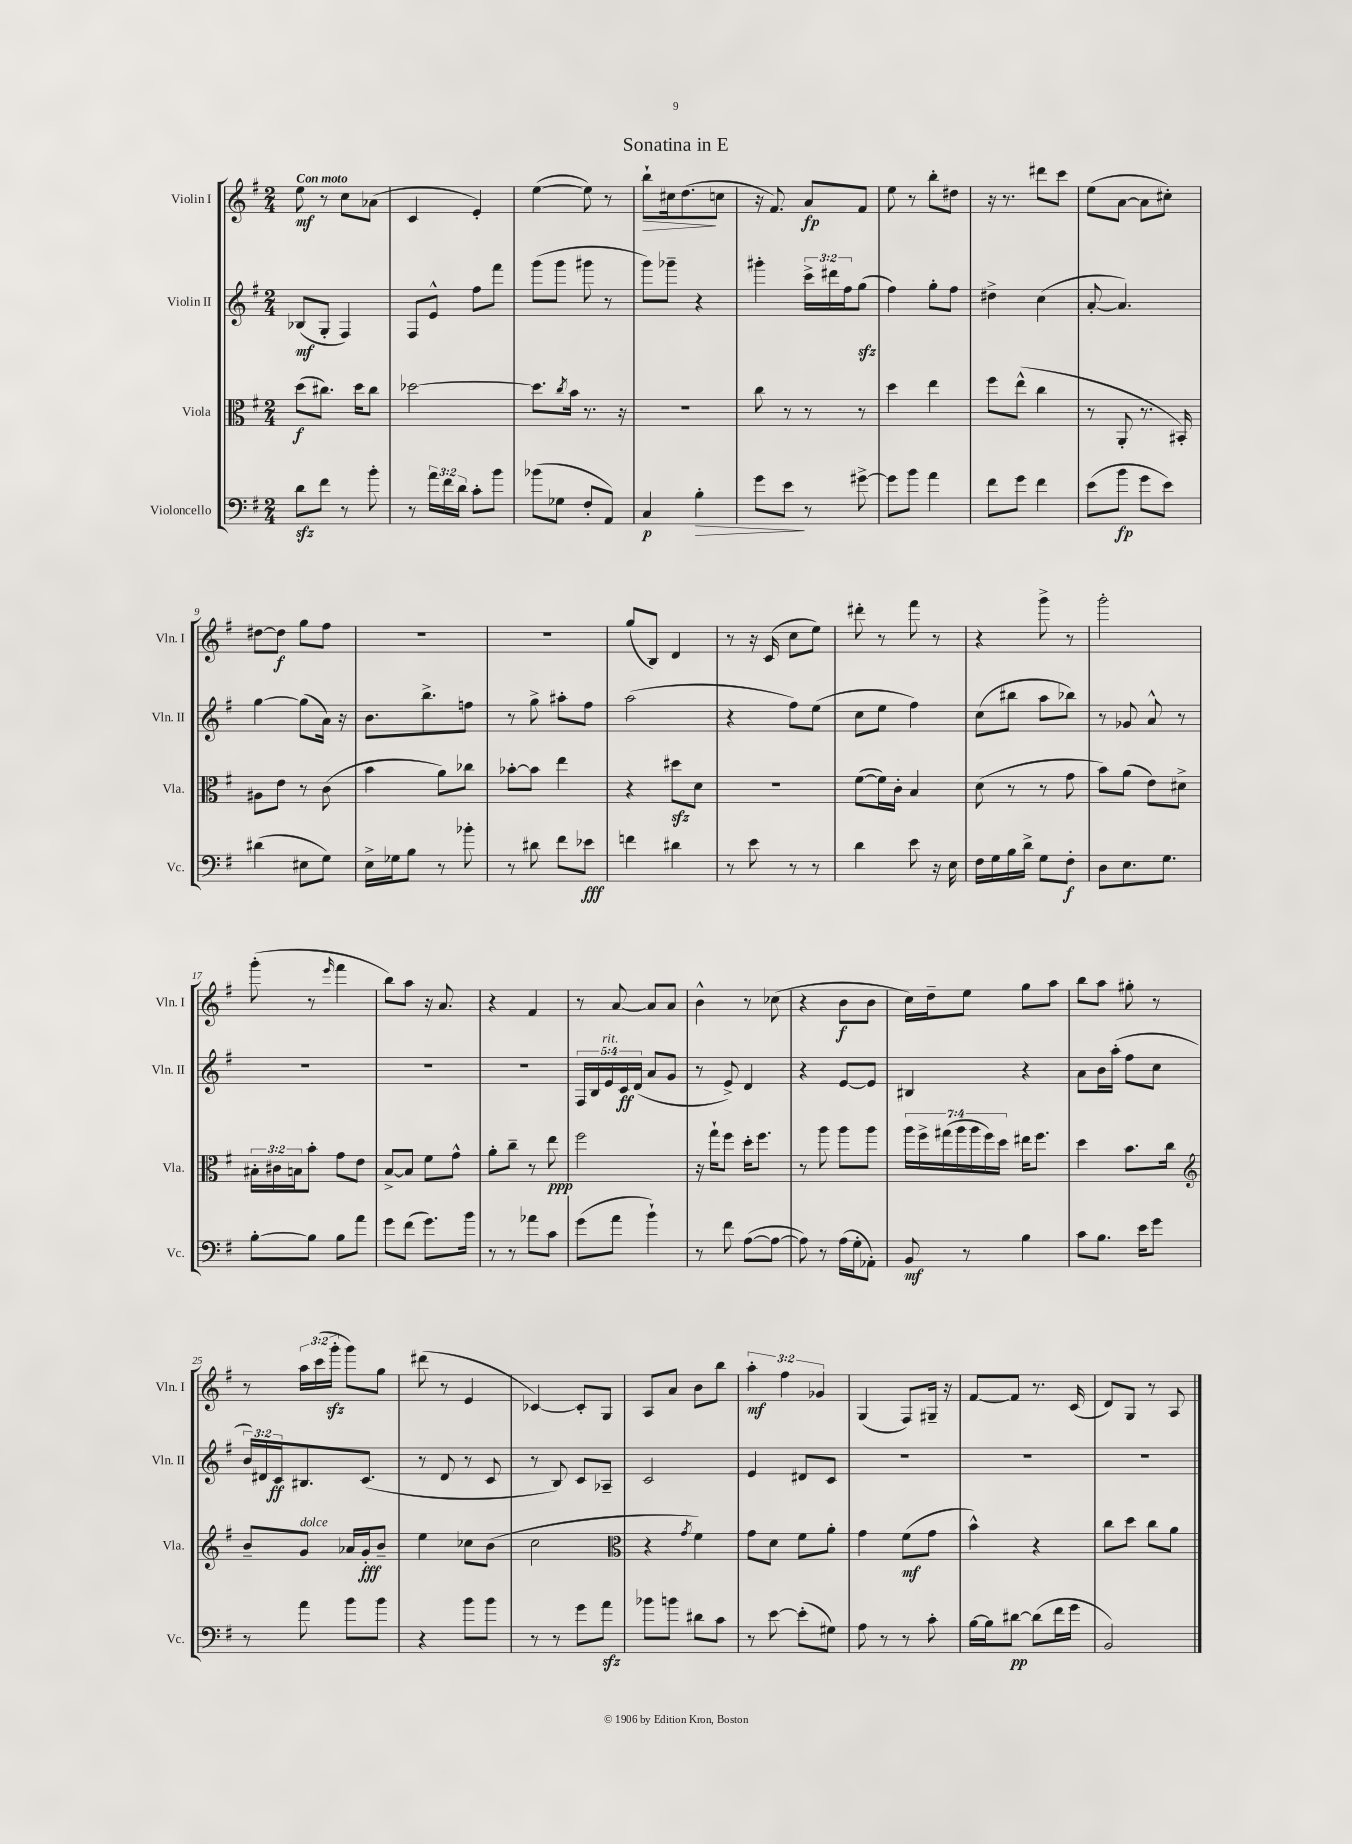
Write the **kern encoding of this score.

**kern	**kern	**kern	**kern
*staff4	*staff3	*staff2	*staff1
*clefF4	*clefC3	*clefG2	*clefG2
*k[f#]	*k[f#]	*k[f#]	*k[f#]
*M2/4	*M2/4	*M2/4	*M2/4
8d\L	(8dd\L	(8B-/L	8ee\
8f#\J	8.cc#\J)	8G'/J	8r
8r	.	4F#/)	8cc\L
.	16dd\LK	.	.
8b'\	8cc#\J	.	(8a-\J
=	=	=	=
8r	[2dd-\	8F#/L	4c/
24a\LL	.	8e^^/J	.
24f#\	.	.	.
24d\JJ	.	.	.
8c'\L	.	8ff#\L	4e'/)
8b\J	.	8fff#\J	.
=	=	=	=
(8b-\L	8.dd-\]L	(8ggg\L	([4ee\
8G-\J	.	8ggg\J	.
.	8qcc/	.	.
.	16b\Jk	.	.
8F#'/L	8.r	8ggg#\	8ee\])
8AA/J)	.	8r	8r
.	16r	.	.
=	=	=	=
4C/	2r	8ggg\L)	8bb`\L
.	.	8ggg-~\J	16cc#\k
.	.	.	(8.dd\
4B'\	.	4r	.
.	.	.	8cc\J
=	=	=	=
8g\L	8cc\	4ggg#'\	16r
.	.	.	8.f#/)
8e\J	8r	.	.
8r	8r	24ccc^\LL	8a/L
.	.	24ddd#\	.
.	.	24ff#\J	.
[8g#^\	8r	(8gg\J	8f#/J
=	=	=	=
8g#\]L	4dd\	4ff#\)	8ee\
8b\J	.	.	8r
4a\	4ee\	8gg'\L	8bb'\L
.	.	8ff#\J	8dd#\J
=	=	=	=
8f#\L	8ff#\L	4dd#^\	16r
.	.	.	8.r
8g\J	(8ee^^\J	.	.
4f#\	4cc\	(4cc\	8ddd#\L
.	.	.	8ccc\J
=	=	=	=
(8e\L	8r	[8a'/	(8ee\L
8b\J	8AA'/	4.a/])	[8a\J
8g\L	8.r	.	8a\]L
8e\J)	.	.	8cc#'\J)
.	16BB#'/)	.	.
=	=	=	=
(4d#\	8A#\L	[4gg\	[8dd#\L
.	8e\J	.	8dd#\]J
8E#\L	8r	(8gg\]L	8gg\L
8G\J)	(8c\	16a\Jk)	8ff#\J
.	.	16r	.
=	=	=	=
16E^\LL	4b\	8.b\L	2r
16G-\J	.	.	.
8B\J	.	.	.
.	.	8.bb^\	.
8r	8a\L)	.	.
8b-'\	8cc-\J	8ff\J	.
=	=	=	=
8r	[8b-'\L	8r	2r
8d#\	8b-\]J	8gg^\	.
8f#\L	4ee\	8aa#'\L	.
8e-\J	.	8ff#\J	.
=	=	=	=
4f\	4r	(2aa\	(8gg/L
.	.	.	8B/J)
4d#\	8dd#\L	.	4d/
.	8d\J	.	.
=	=	=	=
8r	2r	4r	8r
8e\	.	.	16r
.	.	.	(16c/
8r	.	8ff#\L)	8cc\L
8r	.	(8ee\J	8ee\J)
=	=	=	=
4d\	([8f#\L	8cc\L	8ddd#'\
.	16f#\]L)	8ee\J	8r
.	16c'\JJ	.	.
8e\	4B/	4ff#\)	8fff#\
16r	.	.	8r
16E\	.	.	.
=	=	=	=
16F#\LL	(8d\	(8cc\L	4r
16G\	.	.	.
16B\	8r	8bb#\J	.
16d^\JJ	.	.	.
8G\L	8r	8aa\L	8ggg^\
8F#'\J	8g\	8bb-\J)	8r
=	=	=	=
8D\L	8b\L)	8r	2ggg'\
8.E\	(8a\J	8g-/	.
.	8e\L)	8a^^/	.
8.G\J	.	.	.
.	8d#^\J	8r	.
=	=	=	=
[8B'\L	24B#'\LL	2r	(8ggg'\
.	24c#\	.	.
.	24B\J	.	.
8B\]J	8b'\J	.	8r
.	.	.	16qqeee/
8B\L	8g\L	.	4fff#\
8a\J	8e\J	.	.
=	=	=	=
8g\L	[8B^/L	2r	8bb\L)
(8f#\J	8B/]J	.	8aa\J
8.g\L)	8f#\L	.	16r
.	.	.	8.a/
.	8g^^\J	.	.
16b\Jk	.	.	.
=	=	=	=
8r	8a'\L	2r	4r
8r	8cc~\J	.	.
8a-\L	8r	.	4f#/
8c\J	8ee\	.	.
=	=	=	=
(8g\L	2ff#\	20F#/LL	8r
.	.	20B/	.
.	.	20e/	.
8a\J	.	.	[8a/
.	.	20c/	.
.	.	(20d/JJ	.
4b`\)	.	8a/L	8a/]L
.	.	8g/J	8a/J
=	=	=	=
8r	16r	8r	4b^^\
.	16gg`\LK	.	.
8f#\	8ff#\J	8e^/)	.
([8A\L	16dd'\LK	4d/	8r
.	8.ff#\J	.	.
8A\_J	.	.	(8cc-\
=	=	=	=
8A\])	8r	4r	4r
8r	8aa\	.	.
(16A\LL	8aa\L	[8e/L	8b\L
16G'\J	.	.	.
8AA-'\J)	8aa\J	8e/]J	8b\J
=	=	=	=
8BB/	28aa\LL	4B#/	16cc\LL)
.	28ff#^\	.	.
.	.	.	16dd~\J
.	(28gg#\	.	.
.	28aa\	.	.
8r	.	.	8ee\J
.	28aa\	.	.
.	28ff#\)	.	.
.	28dd\JJ	.	.
4B\	16ee#\LK	4r	8gg\L
.	8.ff#\J	.	.
.	.	.	8aa\J
=	=	=	=
8c\L	4dd\	8a\L	8bb\L
8.B\J	.	16b\L	8aa\J
.	.	(16aa'\JJ	.
.	8.b\L	8ff#\L	8gg#'\
16e\LK	.	.	.
8g\J	.	8cc\J	8r
.	16cc\Jk	.	.
=	=	=	=
*	*clefG2	*	*
8r	8b~/L	24b/LL)	8r
.	.	24d#/	.
.	.	24c/J	.
8a\	8g/J	8.B#/	24aa\LL
.	.	.	(24ccc\
.	.	.	24ggg'\JJ
8b\L	16a-/LL	.	8ggg\L)
.	16g'/J	(8.c/J	.
8b\J	8b~/J	.	8gg\J
=	=	=	=
4r	4ee\	8r	(8ddd#\
.	.	8d/	8r
8b\L	8cc-\L	8r	4e/
8b\J	(8b\J	8c/	.
=	=	=	=
8r	2cc\	8r	[4c-/)
8r	.	8B/)	.
8g\L	.	8c/L	8c-'/]L
8a\J	.	8A-~/J	8G/J
=	=	=	=
*	*clefC3	*	*
8b-\L	4r	2c/	8A/L
8b\J	.	.	8a/J
.	8qg/	.	.
8d#\L	4f#\)	.	8b\L
8c\J	.	.	8bb\J
=	=	=	=
8r	8g\L	4e/	6aa'\
[8e\	8d\J	.	.
.	.	.	6ff#\
(8e'\]L	8f#\L	8d#/L	.
.	.	.	6g-/
8G#\J)	8a'\J	8c/J	.
=	=	=	=
8A\	4g\	2r	(4G/
8r	.	.	.
8r	(8f#\L	.	8F#/L)
8c'\	8g\J	.	16G#~/Jk
.	.	.	16r
=	=	=	=
[16B\LL	4b^^\)	2r	[8f#/L
16B\]J	.	.	.
[8d#\J	.	.	8f#/]J
(8d#\]L	4r	.	8.r
16f#\L	.	.	.
16g\JJ	.	.	(16c/
=	=	=	=
2BB/)	8cc\L	2r	8d/L)
.	8dd\J	.	8G/J
.	8cc\L	.	8r
.	8a\J	.	8A/
==	==	==	==
*-	*-	*-	*-
